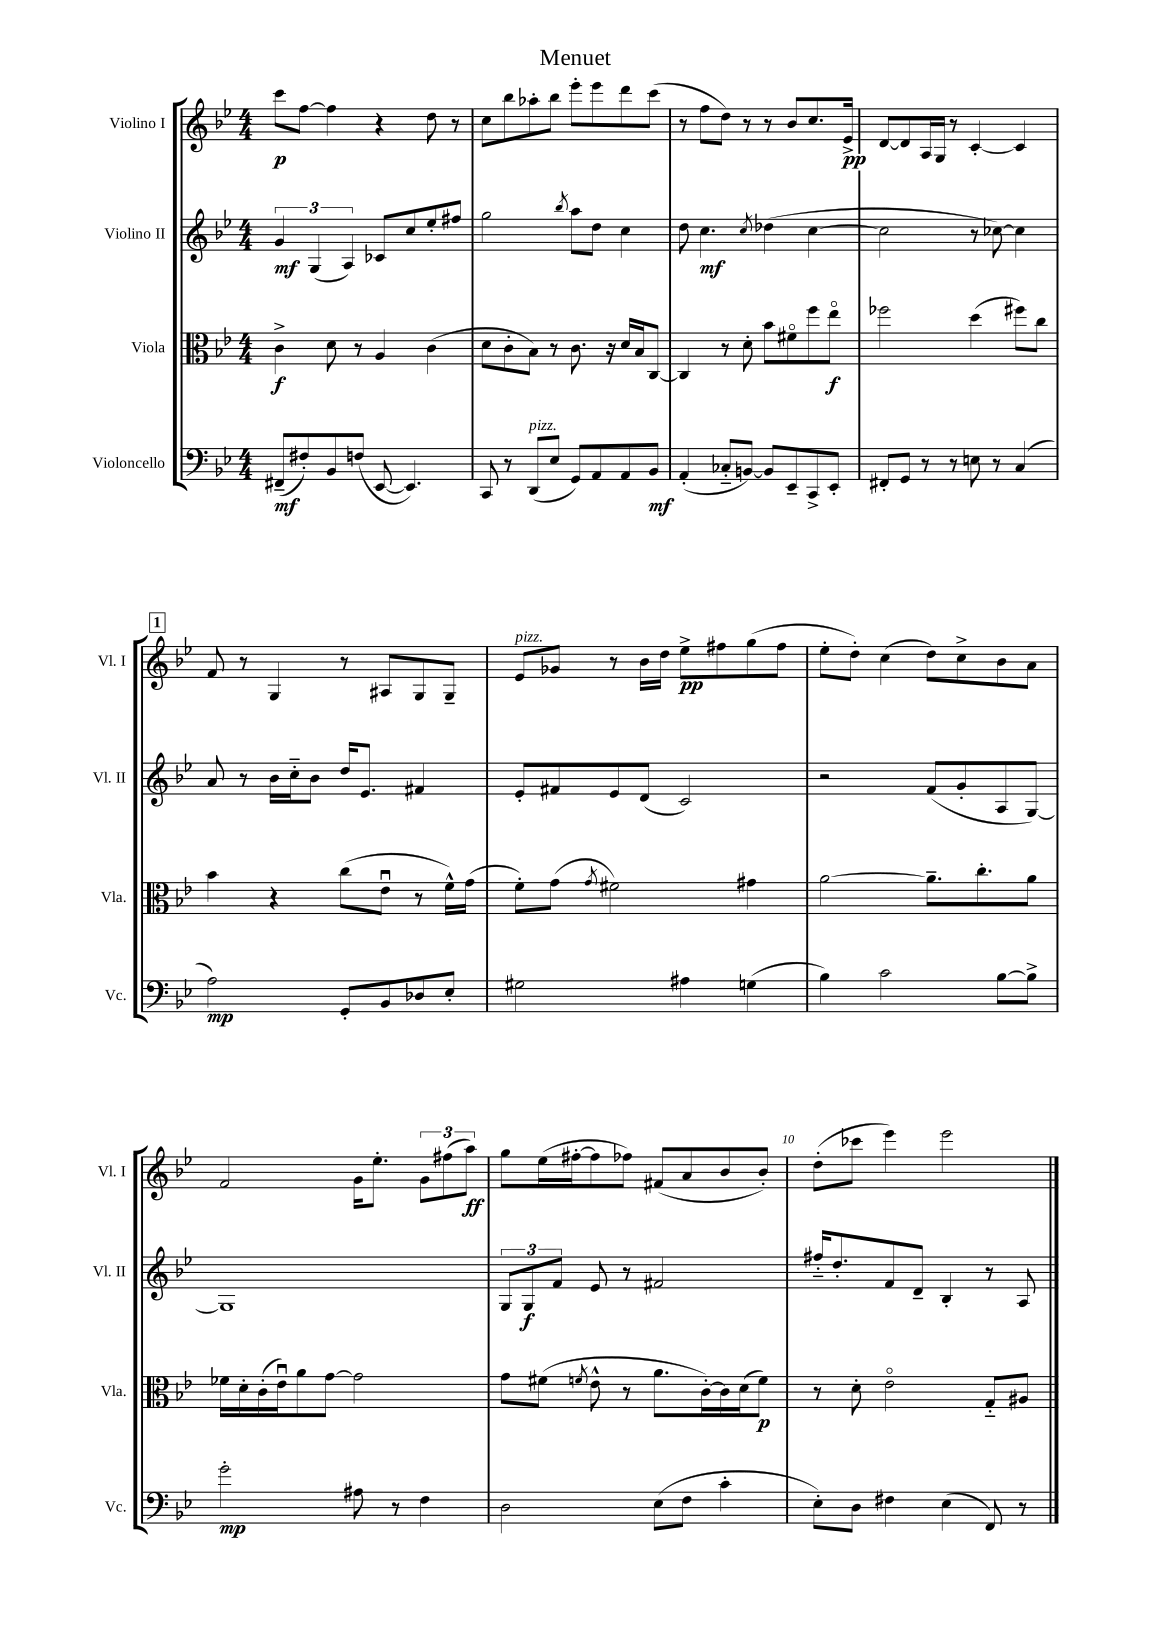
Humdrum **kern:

**kern	**kern	**kern	**kern
*staff4	*staff3	*staff2	*staff1
*clefF4	*clefC3	*clefG2	*clefG2
*k[b-e-]	*k[b-e-]	*k[b-e-]	*k[b-e-]
*M4/4	*M4/4	*M4/4	*M4/4
(8FF#~/L	4c^\	6g/	8ccc\L
8F#'/)	.	.	[8ff\J
.	.	(6G/	.
8BB-/	8d\	.	4ff\]
.	.	6A/)	.
(8F/J	8r	.	.
[8EE-/	4A/	8c-/L	4r
4.EE-/])	.	8cc/	.
.	(4c\	8ee-'/	8dd\
.	.	8ff#/J	8r
=	=	=	=
8CC/	8d\L	2gg\	8cc\L
8r	8c'\	.	8bb-\
(8DD/L	8B-\J)	.	8aa-'\
8E-/J	8r	.	8bb-\J
.	.	8qbb-/	.
8GG/L)	8.c\	8aa\L	8eee-'\L
8AA/	.	8dd\J	8eee-\
.	16r	.	.
8AA/	16d/LL	4cc\	8ddd\
.	16B-/J	.	.
8BB-/J	[8C/J	.	(8ccc\J
=	=	=	=
(4AA'/	4C/]	8dd\	8r
.	.	4.cc\	8ff\L
8C-'~/L	8r	.	8dd\J)
[8BB/J)	8d'\	.	8r
.	.	8qcc/	.
8BB/]L	8b-\L	(4dd-\	8r
8EE-~/	8f#o\	.	8b-/L
8CC^/	8ff\	[4cc\	8.cc/
8EE-'/J	8ee-o\J	.	.
.	.	.	16e-^/Jk
=	=	=	=
8FF#'/L	2ff-\	2cc\]	[8d/L
8GG/J	.	.	8d/]
8r	.	.	16A/L
.	.	.	16G/JJ
8r	.	.	8r
8E\	(4dd\	8r	[4c'/
8r	.	[8cc-\)	.
(4C/	8ff#\L)	4cc-\]	4c/]
.	8cc\J	.	.
=	=	=	=
2A\)	4b-\	8a/	8f/
.	.	8r	8r
.	4r	16b-\LL	4G/
.	.	16cc'~\J	.
.	.	8b-\J	.
8GG'/L	(8cc\L	16dd/LK	8r
.	.	8.e-/J	.
8BB-/	8e-u\J	.	8A#/L
8D-/	8r	4f#/	8G/
8E-'/J	16f^^\LL)	.	8G~/J
.	(16g\JJ	.	.
=	=	=	=
2G#\	8f'\L)	8e-'/L	8e-/L
.	(8g\J	8f#/	8g-/J
.	8qg/	.	.
.	2f#\)	8e-/	8r
.	.	(8d/J	16b-\LL
.	.	.	16dd\JJ
4A#\	.	2c/)	8ee-^\L
.	.	.	8ff#\
(4G\	4g#\	.	(8gg\
.	.	.	8ff#\J
=	=	=	=
4B-\)	[2a\	2r	8ee-'\L
.	.	.	8dd'\J)
2c\	.	.	(4cc\
.	8.a~\]L	(8f/L	8dd\L)
.	.	8g'/	8cc^\
.	8.cc'\	.	.
[8B-\L	.	8A/	8b-\
8B-^\]J	8a\J	[8G/J)	8a\J
=	=	=	=
2g'\	16f-\LL	1G]	2f/
.	16d'\	.	.
.	(16c'\	.	.
.	16e-u\J)	.	.
.	8a\	.	.
.	[8g\J	.	.
8A#\	2g\]	.	16g\LK
.	.	.	8.ee-'\J
8r	.	.	.
4F\	.	.	12g\L
.	.	.	(12ff#\
.	.	.	12aa\J)
=	=	=	=
2D\	8g\L	12G/L	8gg\L
.	.	12G/	.
.	(8f#\J	.	(16ee-\L
.	.	12f/J	.
.	.	.	[16ff#'\J
.	8qf/	.	.
.	8e-^^\	8e-/	8ff#\]
.	8r	8r	8ff-\J)
(8E-\L	8.a\L	2f#/	(8f#/L
8F\J	.	.	8a/
.	[16c'\L)	.	.
4c'\	16c\]	.	8b-/
.	(16d\J	.	.
.	8f\J)	.	8b-'/J)
=	=	=	=
8E-'\L)	8r	16ff#'~/LK	(8dd'\L
.	.	8.dd'/	.
8D\J	8d'\	.	8ccc-\J
4F#\	2e-o\	8f/	4eee-\)
.	.	8d~/J	.
(4E-\	.	4B-'/	2eee-\
8FF/)	8G'~/L	8r	.
8r	8A#/J	8A/	.
==	==	==	==
*-	*-	*-	*-
